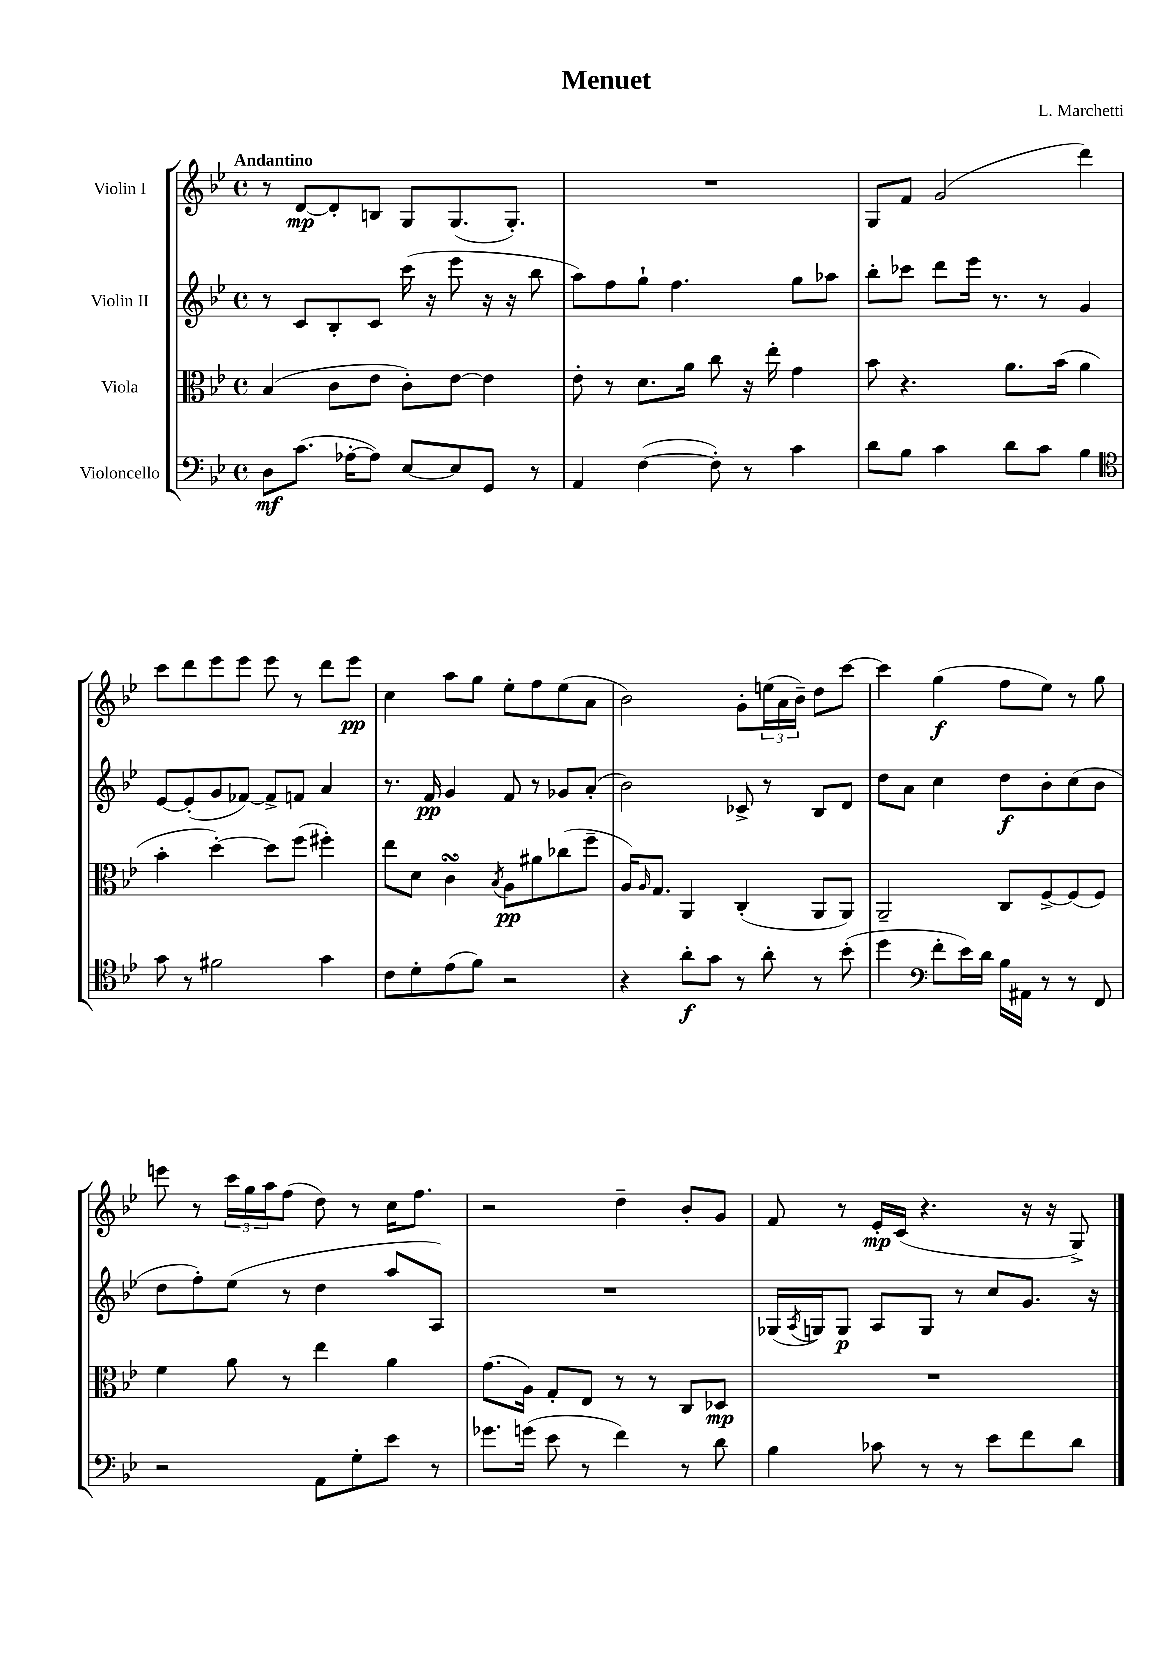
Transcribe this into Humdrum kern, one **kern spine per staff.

**kern	**kern	**kern	**kern
*staff4	*staff3	*staff2	*staff1
*clefF4	*clefC3	*clefG2	*clefG2
*k[b-e-]	*k[b-e-]	*k[b-e-]	*k[b-e-]
*M4/4	*M4/4	*M4/4	*M4/4
*met(c)	*met(c)	*met(c)	*met(c)
8D	(4B-	8r	8r
(8.c	.	8c	[8d
.	8c	8B-'	8d']
[16A-'	.	.	.
8A-])	8e-	8c	8B
[8E-	8c')	(16ccc	8G
.	.	16r	.
8E-]	[8e-	8eee-	(8.G
8GG	4e-]	16r	.
.	.	16r	8.G')
8r	.	8bb-	.
=	=	=	=
4AA	8e-'	8aa)	1r
.	8r	8ff	.
([4F	8.d	8gg`	.
.	.	4.ff	.
.	16a	.	.
8F'])	8cc	.	.
8r	16r	.	.
.	16ee-'	.	.
4c	4g	8gg	.
.	.	8aa-	.
=	=	=	=
8d	8b-	8bb-'	8G
8B-	4.r	8ccc-	8f
4c	.	8ddd	(2g
.	.	16eee-	.
.	.	8.r	.
8d	8.a	.	.
8c	.	8r	.
.	(16b-	.	.
4B-	4a	4g	4ddd)
=	=	=	=
*clefC4	*	*	*
8g	4b-'	[8e-	8ccc
8r	.	(8e-']	8ddd
2f#	[4dd')	8g	8eee-
.	.	[8f-)	8eee-
.	8dd]	8f-^]	8eee-
.	(8ff	8f	8r
4g	4ff#')	4a	8ddd
.	.	.	8eee-
=	=	=	=
8c	8ee-	8.r	4cc
8d'	8d	.	.
.	.	16f	.
(8e-	4c	4g	8aa
8f)	.	.	8gg
.	8qB-	.	.
2r	8A	8f	8ee-'
.	8a#	8r	8ff
.	(8cc-	8g-	(8ee-
.	8ff~	(8a'	8a
=	=	=	=
4r	16A)	2b-)	2b-)
.	16qqA	.	.
.	8.G	.	.
8a'	4AA	.	.
8g	.	.	.
8r	(4C'	8c-^	8g'
8a'	.	8r	(24ee
.	.	.	24a
.	.	.	24b-~)
8r	8AA	8B-	8dd
(8b-'	8AA)	8d	[8ccc
=	=	=	=
4dd	2AA~	8dd	4ccc]
.	.	8a	.
*clefF4	*	*	*
8f'	.	4cc	(4gg
16e-)	.	.	.
16d	.	.	.
16B-	8C	8dd	8ff
16AA#	.	.	.
8r	[8F^	8b-'	8ee-)
8r	(8F]	(8cc	8r
8FF	8F)	8b-	8gg
=	=	=	=
2r	4f	8dd	8eee
.	.	8ff')	8r
.	8a	(8ee-	24ccc
.	.	.	24gg
.	.	.	24aa
.	8r	8r	(8ff
8AA	4ee-	4dd	8dd)
8G'	.	.	8r
8e-	4a	8aa	16cc
.	.	.	8.ff
8r	.	8A)	.
=	=	=	=
8.g-	(8.g	1r	2r
(16g	16A)	.	.
8e-	8G'	.	.
8r	8E-	.	.
4f)	8r	.	4dd~
.	8r	.	.
8r	8C	.	8b-'
8d	8D-	.	8g
=	=	=	=
4B-	1r	(16G-	8f
.	.	8qA	.
.	.	16G)	.
.	.	8G	8r
8c-	.	8A	16e-'
.	.	.	(16c
8r	.	8G	4.r
8r	.	8r	.
8e-	.	8cc	.
8f	.	8.g	16r
.	.	.	16r
8d	.	.	8G^)
.	.	16r	.
==	==	==	==
*-	*-	*-	*-
